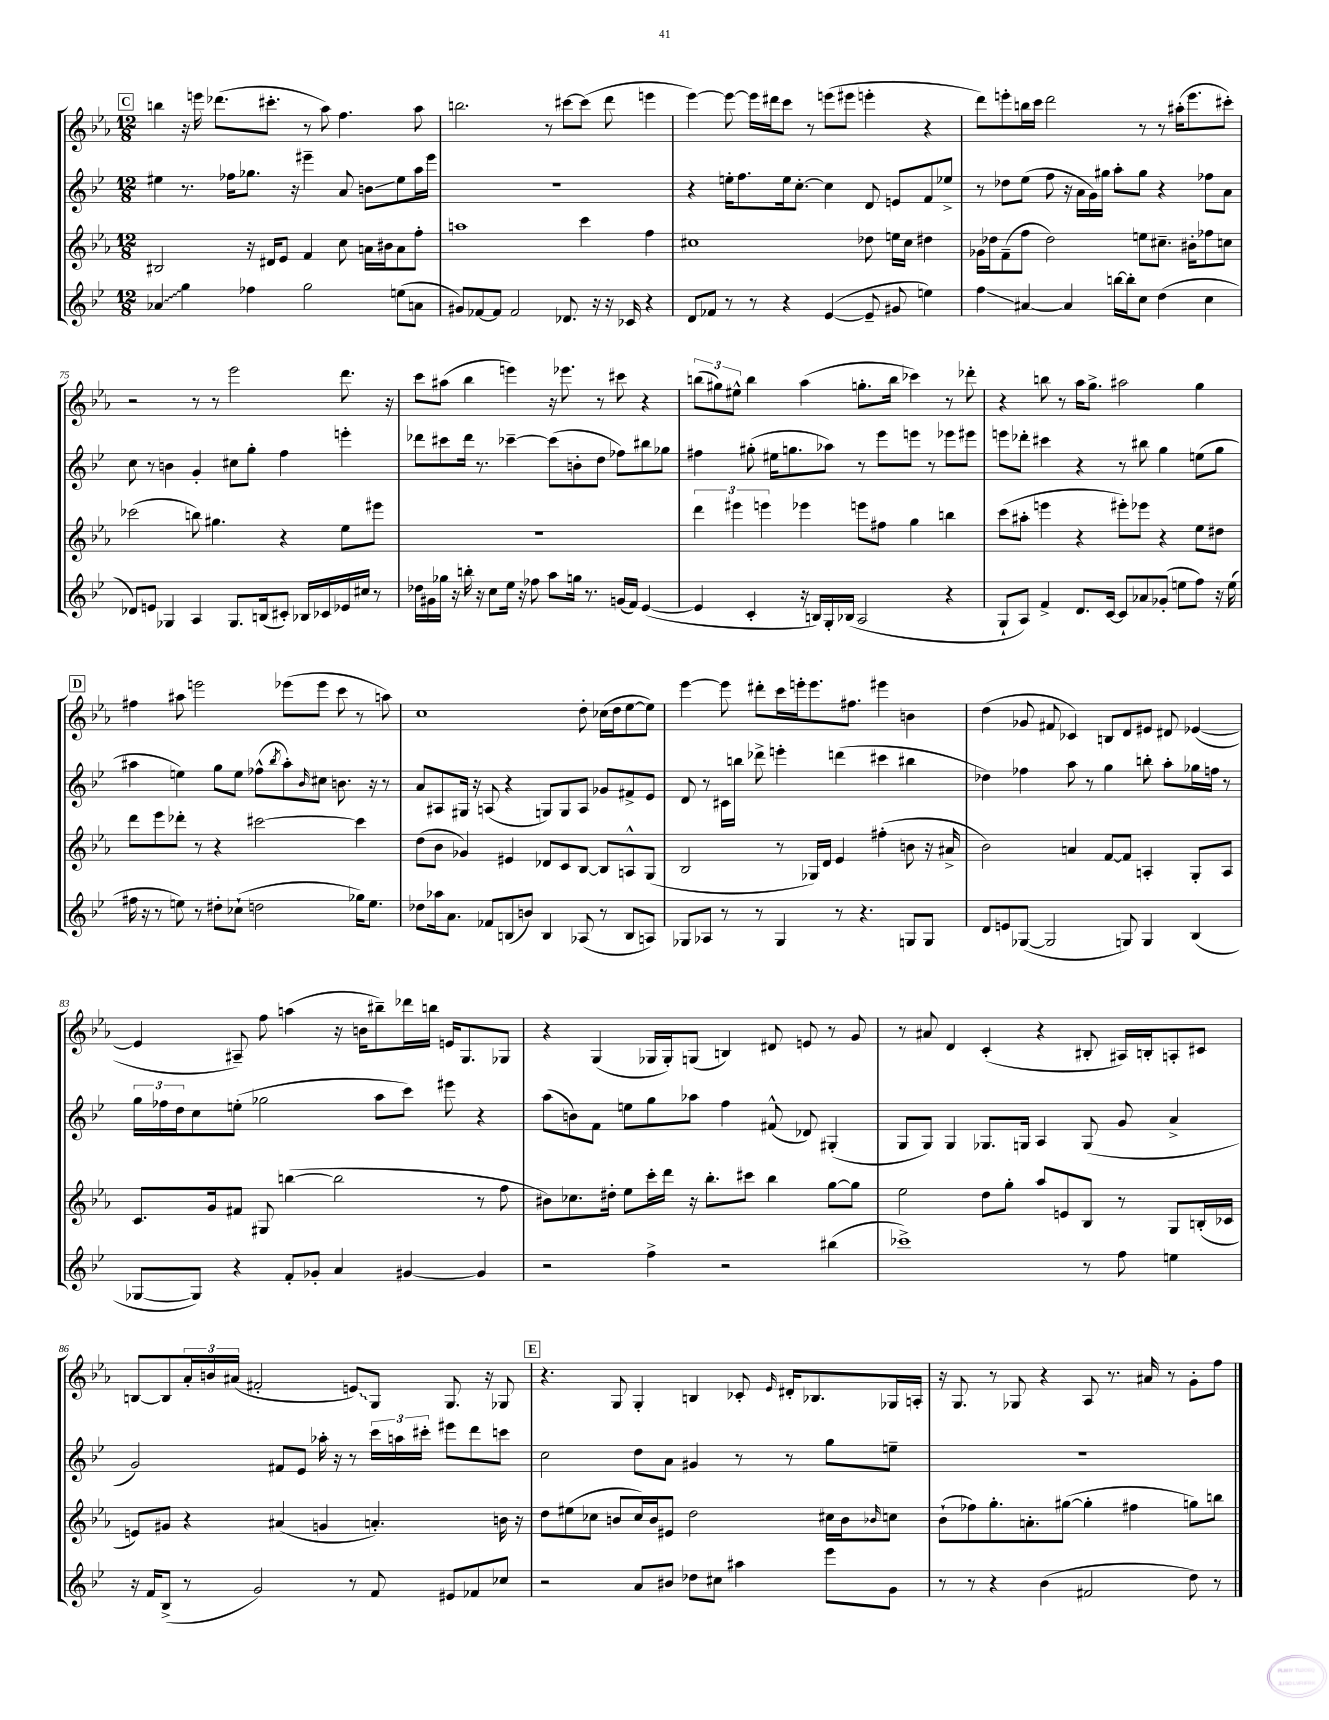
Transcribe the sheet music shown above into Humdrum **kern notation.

**kern	**kern	**kern	**kern
*staff4	*staff3	*staff2	*staff1
*clefG2	*clefG2	*clefG2	*clefG2
*k[b-e-]	*k[b-e-a-]	*k[b-e-]	*k[b-e-a-]
*M12/8	*M12/8	*M12/8	*M12/8
4a-	2B#	4ee#	4bb
4gg	.	8.r	16r
.	.	.	16eee
.	.	.	(8.ddd-
.	.	16ff-	.
4ff-	16r	8.gg-	.
.	16d#	.	8.ccc#'
.	8e-	.	.
.	.	16r	.
2gg	4f	4eee#~	8r
.	.	.	8aa-)
.	8cc	8a	4.ff
.	16a	8b	.
.	16b#	.	.
(8ee	8a	8ee#	.
8a	8ff'	16aa	8aa-
.	.	16eee#	.
=	=	=	=
8g#)	1aa	1.r	2.bb
[8f-	.	.	.
8f-]	.	.	.
2f-	.	.	.
.	.	.	8r
8.d-	.	.	[8ccc#
.	4ccc	.	(8ccc#]
16r	.	.	.
16r	.	.	8ddd
16c-	.	.	.
4r	4ff	.	4eee
=	=	=	=
8d	1cc#	4r	[4eee-)
8f-	.	.	.
8r	.	16ee'	8eee-_
.	.	8.ff	.
8r	.	.	16eee-]
.	.	.	16ddd#
4r	.	16ee	8ccc
.	.	[8.cc'	.
.	.	.	8r
([4e-	.	4cc]	(8eee
.	.	.	8eee#
8e-~]	8dd-	8d	4eee'
8g#	16ee	8e	.
.	16cc#	.	.
4ee)	4dd#	8f	4r
.	.	8ee-^	.
=	=	=	=
4ff	16g-	8r	8ddd)
.	16dd-	.	.
.	(8f~	8dd-	8eee'
[4a#	8ff	(8ee-	16bb
.	.	.	16ccc
.	2dd-)	8ff	2ddd
4a#]	.	16r	.
.	.	16a	.
.	.	16g)	.
.	.	16gg#	.
[16bb	.	8aa'	.
16bb']	.	.	.
8cc	8ee	8gg#	8r
(4dd	8.cc#~	4r	8r
.	.	.	(16aa#'
.	16b#'	.	8.eee
4cc	8ff-	8ff-	.
.	8cc	8a	8ccc#')
=	=	=	=
8d-)	(2ccc-	8cc	2r
8e	.	8r	.
4G-	.	4b	.
4A	8bb)	4g'	8r
.	4.gg#	.	8r
8.G-	.	8cc#	2eee-
.	.	8gg'	.
(16B	.	.	.
8c#')	4r	4ff	.
16B-	.	.	.
16c-	.	.	.
16e-	8ee-	4eee'	8.ddd
16cc#	.	.	.
8r	8eee#	.	.
.	.	.	16r
=	=	=	=
16dd-	1.r	8ddd-	8ccc
16g#	.	.	.
16gg-	.	8ccc#	(8aa#
16r	.	.	.
16bb'	.	16ddd-	4bb-
16r	.	8.r	.
8cc	.	.	.
16ee-	.	[4ccc-~	4eee)
16r	.	.	.
8ff-	.	.	.
8aa	.	(8ccc-]	16r
.	.	.	8.eee-
16gg	.	8b'	.
8.r	.	.	.
.	.	8dd	8r
(16g	.	8ff-)	8ccc#
16f)	.	.	.
([4e-	.	8bb#	4r
.	.	8gg-	.
=	=	=	=
4e-]	6ddd	4ff#	(12bb
.	.	.	12gg#)
.	6eee#	.	12ee#^^
4c'	.	(8gg#'	4bb
.	6eee	.	.
.	.	16ee#	.
.	.	8.gg	.
16r	4eee-	.	(4aa-
16B)	.	.	.
16G'	.	8aa-)	.
(16B-	.	.	.
2A	8eee	8r	8.gg'
.	8ff#	8eee-	.
.	.	.	16bb
.	4gg	8eee	4ccc-)
.	.	8r	.
4r	4bb	8eee-	8r
.	.	8eee#	8ddd-'
=	=	=	=
8G`	(8ccc	8eee	4r
8A)	8aa#'	8ddd-'	.
4f^	4eee	4ccc#	8bb
.	.	.	8r
8.d	4r	4r	16aa-
.	.	.	8.gg^
[16c	.	.	.
8c]	8eee#')	8r	2aa#
8a-	8eee-	8bb#	.
(8g-'	4r	4gg	.
8ee	.	.	.
8ff)	8ee-	(8ee	4gg
16r	8dd#	8gg	.
(16ee	.	.	.
=	=	=	=
16ff#	8ddd	4aa#	4ff#
16r	.	.	.
8r	8eee-	.	.
8ee)	8ddd-'	4ee)	8aa#
8r	8r	.	2eee
8dd#'	4r	8gg	.
(8cc-`	.	8ee	.
2dd	[2ccc#	(8ff-^^	.
.	.	8qbb-	.
.	.	8aa#')	(8eee-
.	.	16qqb-	.
.	.	8cc#	8eee-
.	.	8.b	8ccc
16gg-)	4ccc#]	.	8r
8.ee	.	16r	.
.	.	8r	8aa)
=	=	=	=
8dd-	(8dd	8a	1cc
16aa-	8b-	8A#	.
8.a	.	.	.
.	4g-)	16G#	.
.	.	16r	.
8f-	.	(8A	.
(8B	4e#	4r	.
8b)	.	.	.
4B	8d-	8G)	.
.	8c	8G	.
(8A-	[8B-	8A	8dd'
8r	8B-]	8g-	(16cc-
.	.	.	16dd
8B	8A^^	8f#^	[8ee-
8A)	(8G	8e-	8ee-])
=	=	=	=
8G-	2B-	8d	[4eee-
8A-	.	8r	.
8r	.	16c#	8eee-]
.	.	16bb	.
8r	.	8ddd-^	8ddd#'
4G-	8r	4eee'	16ccc
.	.	.	16eee'
.	16G-)	.	8.eee
.	16d	.	.
8r	4e-	(4ddd	.
.	.	.	8.ff#
4.r	.	.	.
.	(4ff#'	4ccc#	4eee#
8G	8b	4bb#	4b
8G	16r	.	.
.	16a#^	.	.
=	=	=	=
8d	2b-)	4dd-)	(4dd
8e	.	.	.
([8G-	.	4ff-	8g-
2G-]	.	.	8f#
.	4a	8aa	4c-)
.	.	8r	.
.	[8f	4gg	8B
8G)	8f]	.	8d
4G	4A'	8bb'	8e#
.	.	8aa'	8d#
(4B-	8G'	16gg-	([4e-
.	.	16ff	.
.	8A	8r	.
=	=	=	=
[8G-	8.c	24gg	4e-]
.	.	24ff-	.
.	.	24dd	.
8G-])	.	8cc	.
.	16g	.	.
4r	8f#	(8ee'	8A#~)
.	8G#	2gg-	8ff
8f'	([4bb	.	(4aa
8g-'	.	.	.
4a	2bb]	.	16r
.	.	.	16b
.	.	8aa	8bb#~)
[4g#	.	8ccc)	16ddd-
.	.	.	16bb
.	.	8eee#	16e
.	.	.	8.G
4g#]	8r	4r	.
.	8ff	.	8G-
=	=	=	=
2r	8b#)	(8aa	4r
.	8.cc-	8b)	.
.	.	8f	(4G
.	16dd#'	.	.
.	8ee-	8ee	.
4ff^	16ccc'	8gg	16G-
.	16ddd	.	16G-')
.	16r	8aa-	(8G
.	8.bb-'	.	.
2r	.	4ff	4B)
.	8ccc#	.	.
.	4bb-	(8f#^^	8d#
.	.	8d-)	8e
(4bb#	[8gg	(4G#'	8r
.	8gg]	.	8g
=	=	=	=
1ccc-^)	2ee-	8G	8r
.	.	8G)	8a#
.	.	4G	4d
.	8dd	8.G-	(4c'
.	8gg'	.	.
.	.	16G	.
.	8aa-	4A	4r
.	8e	.	.
8r	8B-	(8G	8B#'
8ff	8r	8g	16A#)
.	.	.	16B'
4ee	8G	4a^	8A'
.	(16B'	.	8c#
.	16c-	.	.
=	=	=	=
16r	8e)	2g)	[8B
16f	.	.	.
(8B-^	8g#	.	8B]
8r	4r	.	24a-'
.	.	.	24b
.	.	.	(24a#
2g)	.	.	2f#'
.	(4a#	8f#	.
.	.	8e-	.
.	4g	16aa-'	.
.	.	16r	.
8r	.	8r	8e)
8f	4.a')	24ccc	8G
.	.	24aa	.
.	.	24ccc#'	.
8e#	.	8eee#	8.G
8f-	.	8ddd	.
.	.	.	16r
8cc-	16b	8ccc	8G-
.	16r	.	.
=	=	=	=
2r	8dd	2cc	4.r
.	(8ee#	.	.
.	8cc-	.	.
.	8b	.	8G
8a	16cc-)	8dd	4G'
.	16b	.	.
8b#	8e#	8a	.
8dd-	2dd	4g#	4B
8cc#	.	.	.
4aa#	.	8r	8c-'
.	.	.	16qqe-
.	.	8r	16d#'
.	.	.	8.B-
8eee-	16cc#	8gg	.
.	16b	.	.
.	16qqb-	.	.
8g	8cc	8ee~	16G-
.	.	.	16A'
=	=	=	=
8r	(8b-`	1.r	16r
.	.	.	8.G
8r	8ff-)	.	.
4r	8.gg'	.	8r
.	.	.	8G-
.	8.a'	.	.
(4b-	.	.	4r
.	([8gg#	.	.
2f#	4gg#']	.	8A-
.	.	.	8.r
.	4ff#	.	.
.	.	.	16a#
.	.	.	8r
8dd)	8gg)	.	8g'
8r	8bb	.	8ff
==	==	==	==
*-	*-	*-	*-
